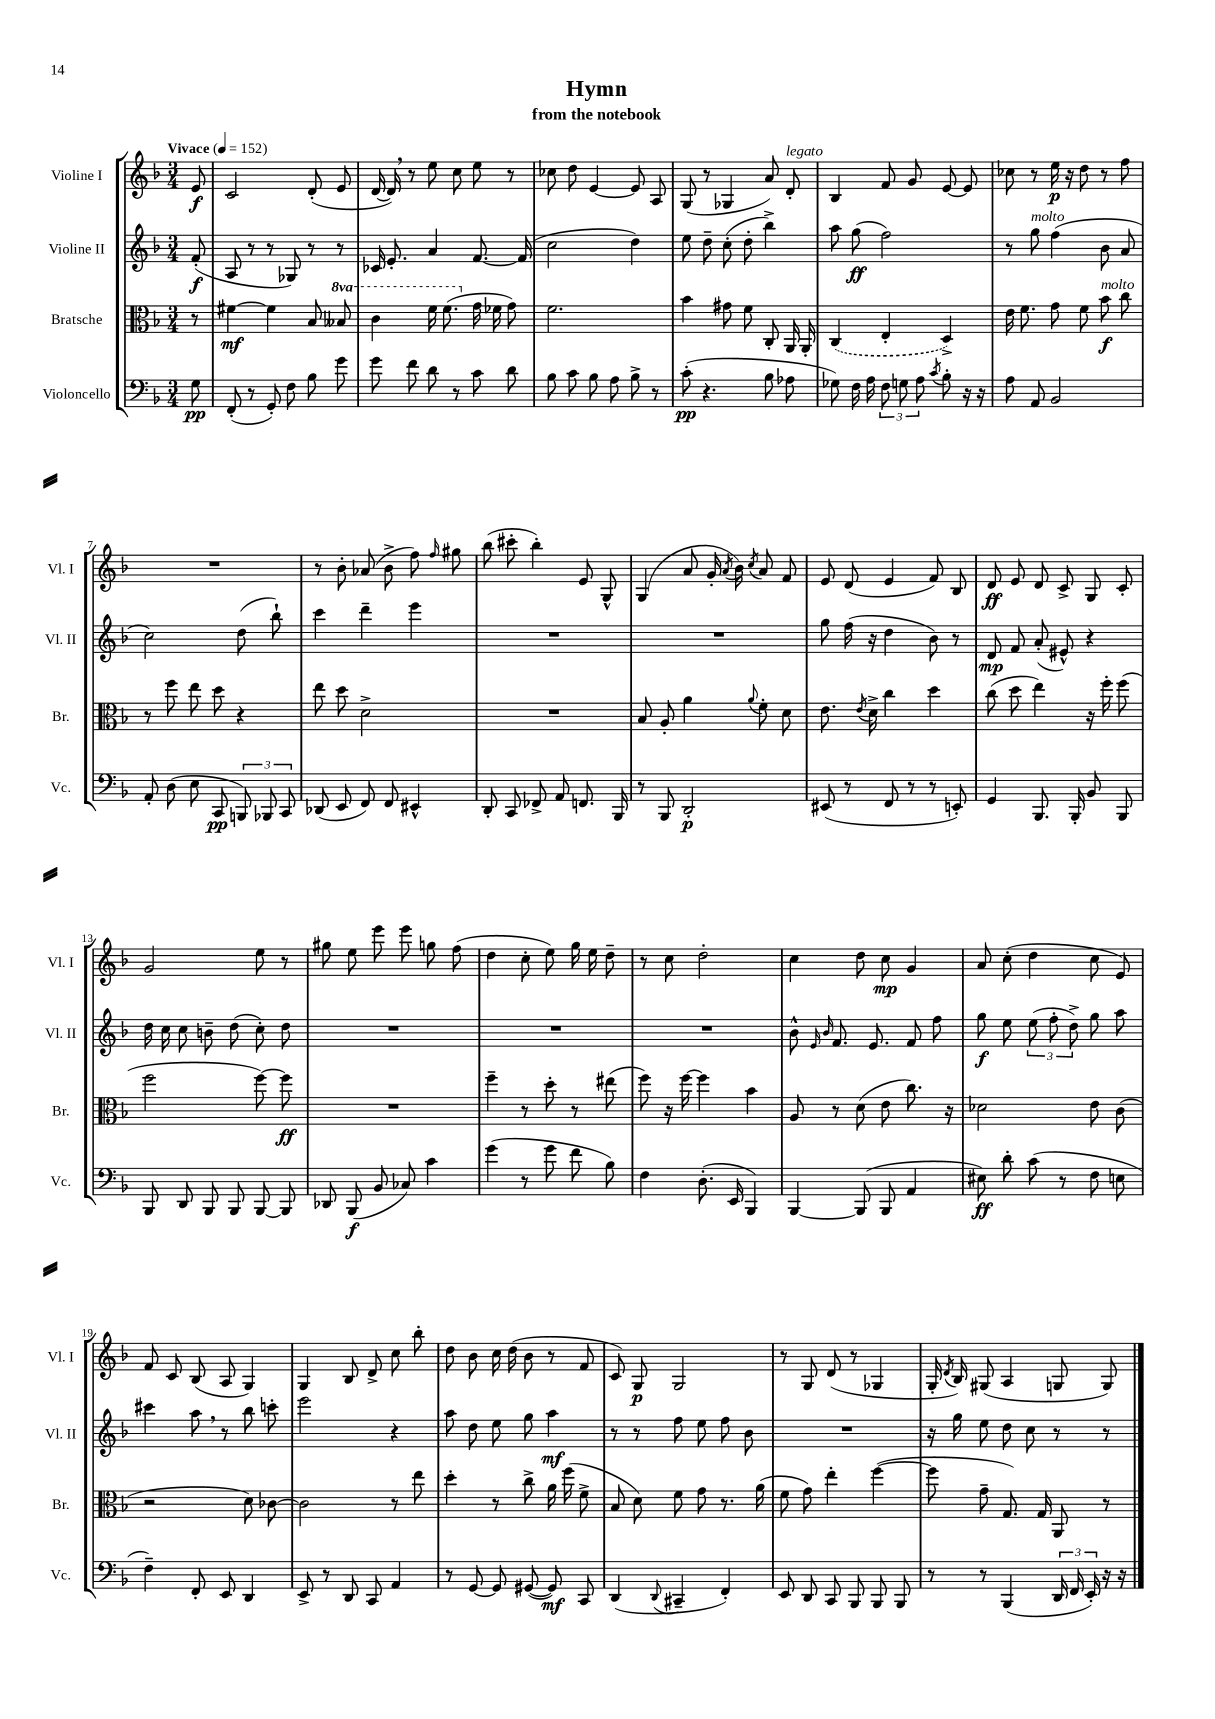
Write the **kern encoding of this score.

**kern	**dynam	**kern	**dynam	**kern	**dynam	**kern	**dynam
*part4	*part4	*part3	*part3	*part2	*part2	*part1	*part1
*staff4	*staff4	*staff3	*staff3	*staff2	*staff2	*staff1	*staff1
*I"Violoncello	*	*I"Bratsche	*	*I"Violine II	*	*I"Violine I	*
*I'Vc.	*	*I'Br.	*	*I'Vl. II	*	*I'Vl. I	*
*clefF4	*	*clefC3	*	*clefG2	*	*clefG2	*
*k[b-]	*	*k[b-]	*	*k[b-]	*	*k[b-]	*
*M3/4	*	*M3/4	*	*M3/4	*	*M3/4	*
*MM152	*	*MM152	*	*MM152	*	*MM152	*
=	=	=	=	=	=	=	=
!	!	!	!	!	!	!LO:TX:a:B:t=Vivace	!
8G\	pp	8r	.	(8f'/	f	8e/	f
=1	=1	=1	=1	=1	=1	=1	=1
(8FF'/	.	[4f#X\	mf	8A/	.	2c/	.
8r	.	.	.	8r	.	.	.
8GG'/)	.	4f#\]	.	8r	.	.	.
8F\	.	.	.	8G-X/)	.	.	.
8B-\	.	8B-/	.	8r	.	(8d'/	.
*	*	*8va	*	*	*	*	*
8g\	.	8b--X/	.	8r	.	8e/	.
=2	=2	=2	=2	=2	=2	=2	=2
8g\	.	4cc\	.	16c-X/	.	[16d/	.
.	.	.	.	8.e'/	.	16d,/])	.
8f\	.	.	.	.	.	8r	.
8d\	.	16ff\	.	4a/	.	8ee\	.
.	.	(8.ff\	.	.	.	.	.
8r	.	.	.	.	.	8cc\	.
*	*	*X8va	*	*	*	*	*
8c\	.	16g\	.	[8.f/	.	8ee\	.
.	.	16f-X\	.	.	.	.	.
8d\	.	8g\)	.	.	.	8r	.
.	.	.	.	(16f/]	.	.	.
=3	=3	=3	=3	=3	=3	=3	=3
8B-\	.	2.f\	.	2cc\	.	8cc-X\	.
8c\	.	.	.	.	.	8dd\	.
8B-\	.	.	.	.	.	[4e/	.
8A\	.	.	.	.	.	.	.
8B-^\	.	.	.	4dd\)	.	8e/]	.
8r	.	.	.	.	.	8A/	.
=4	=4	=4	=4	=4	=4	=4	=4
(8c'\	pp	4b-\	.	8ee\	.	(8G/	.
4.r	.	.	.	8dd~\	.	8r	.
.	.	8g#X\	.	(8cc'\	.	4G-X/	.
.	.	8f\	.	8dd'\	.	.	.
8B-\	.	8C'/	.	4bb-^\)	.	8a/)	.
!	!	!	!	!	!	!LO:TX:a:i:t=legato	!
8A-X\	.	16AA/	.	.	.	8d'/	.
.	.	16AA'/	.	.	.	.	.
=5	=5	=5	=5	=5	=5	=5	=5
8G-X\)	.	(4C/	.	8aa\	.	4B-/	.
16F\	.	.	.	(8gg\	ff	.	.
16A\	.	.	.	.	.	.	.
12F\	.	4E'/	.	2ff\)	.	8f/	.
12Gn\	.	.	.	.	.	.	.
.	.	.	.	.	.	8g/	.
12A\	.	.	.	.	.	.	.
8qc/	.	.	.	.	.	.	.
8B-'\	.	4D^/)	.	.	.	[8e/	.
16r	.	.	.	.	.	8e/]	.
16r	.	.	.	.	.	.	.
=6	=6	=6	=6	=6	=6	=6	=6
8A\	.	16e\	.	8r	.	8cc-X\	.
.	.	8.f\	.	.	.	.	.
!	!	!	!	!LO:TX:a:i:t=molto	!	!	!
8AA/	.	.	.	8gg\	.	8r	.
2BB-/	.	8g\	.	(4ff\	.	16ee\	p
.	.	.	.	.	.	16r	.
.	.	8f\	.	.	.	8dd\	.
!	!	!LO:TX:a:i:t=molto	!	!	!	!	!
.	.	8b-\	f	8b-\	.	8r	.
.	.	8cc\	.	8a/	.	8ff\	.
!!LO:LB:g=z
=7	=7	=7	=7	=7	=7	=7	=7
8AA'/	.	8r	.	2cc\)	.	2.r	.
(8D\	.	8ff\	.	.	.	.	.
8E\	.	8ee\	.	.	.	.	.
8CC/	pp	8dd\	.	.	.	.	.
12BBBn/)	.	4r	.	(8dd\	.	.	.
12BBB-X/	.	.	.	.	.	.	.
.	.	.	.	8bb-`\)	.	.	.
12CC/	.	.	.	.	.	.	.
=8	=8	=8	=8	=8	=8	=8	=8
(8DD-X/	.	8ee\	.	4ccc\	.	8r	.
8EE/	.	8dd\	.	.	.	8b-'\	.
8FF/)	.	2d^\	.	4ddd~\	.	(8a-X/	.
8FF/	.	.	.	.	.	8b-^\	.
4EE#X^^/	.	.	.	4eee\	.	8ff\)	.
.	.	.	.	.	.	16qqff/	.
.	.	.	.	.	.	8gg#X\	.
=9	=9	=9	=9	=9	=9	=9	=9
8DD'/	.	2.r	.	2.r	.	(8bb-\	.
8CC/	.	.	.	.	.	8ccc#X'\	.
8FF-X^/	.	.	.	.	.	4bb-'\)	.
8AA/	.	.	.	.	.	.	.
8.FFn/	.	.	.	.	.	8e/	.
.	.	.	.	.	.	8G^^/	.
16BBB-/	.	.	.	.	.	.	.
=10	=10	=10	=10	=10	=10	=10	=10
8r	.	8B-/	.	2.r	.	(4G/	.
8BBB-/	.	8A'/	.	.	.	.	.
2DD'/	p	4a\	.	.	.	8a/	.
.	.	.	.	.	.	16g'/	.
.	.	.	.	.	.	8qa/	.
.	.	.	.	.	.	16b-\)	.
.	.	8qqa/	.	.	.	8qcc/	.
.	.	8f'\	.	.	.	8a/	.
.	.	8d\	.	.	.	8f/	.
=11	=11	=11	=11	=11	=11	=11	=11
(8EE#X/	.	8.e\	.	8gg\	.	8e/	.
8r	.	.	.	(16ff\	.	(8d/	.
.	.	8qe/	.	.	.	.	.
.	.	16d^\	.	16r	.	.	.
8FF/	.	4cc\	.	4dd\	.	4e/	.
8r	.	.	.	.	.	.	.
8r	.	4dd\	.	8b-\)	.	8f/)	.
8EEn'/)	.	.	.	8r	.	8B-/	.
=12	=12	=12	=12	=12	=12	=12	=12
4GG/	.	(8cc\	.	8d/	mp	8d/	ff
.	.	8dd\	.	8f/	.	8e/	.
8.BBB-/	.	4ee\)	.	(8a'/	.	8d/	.
.	.	.	.	8e#X^^/)	.	8c^/	.
16BBB-'/	.	.	.	.	.	.	.
8BB-/	.	16r	.	4r	.	8G/	.
.	.	16ff'\	.	.	.	.	.
8BBB-/	.	(8ff\	.	.	.	8c'/	.
!!LO:LB:g=z
=13	=13	=13	=13	=13	=13	=13	=13
8BBB-/	.	2ff\	.	16dd\	.	2g/	.
.	.	.	.	16cc\	.	.	.
8DD/	.	.	.	8cc\	.	.	.
8BBB-/	.	.	.	8bn~\	.	.	.
8BBB-/	.	.	.	(8dd\	.	.	.
[8BBB-/	.	[8ff\)	.	8cc'\)	.	8ee\	.
8BBB-/]	.	8ff\]	ff	8dd\	.	8r	.
=14	=14	=14	=14	=14	=14	=14	=14
8DD-X/	.	2.r	.	2.r	.	8gg#X\	.
(8BBB-/	f	.	.	.	.	8ee\	.
8BB-/	.	.	.	.	.	8eee\	.
8C-X/)	.	.	.	.	.	8eee\	.
4c\	.	.	.	.	.	8ggn\	.
.	.	.	.	.	.	(8ff\	.
=15	=15	=15	=15	=15	=15	=15	=15
(4g\	.	4ff~\	.	2.r	.	4dd\	.
8r	.	8r	.	.	.	8cc'\	.
8g\	.	8dd'\	.	.	.	8ee\)	.
8f\	.	8r	.	.	.	16gg\	.
.	.	.	.	.	.	16ee\	.
8B-\)	.	(8ee#X\	.	.	.	8dd~\	.
=16	=16	=16	=16	=16	=16	=16	=16
4F\	.	8ff\)	.	2.r	.	8r	.
.	.	16r	.	.	.	8cc\	.
.	.	[16ff\	.	.	.	.	.
(8.D'\	.	4ff\]	.	.	.	2dd'\	.
16EE/	.	.	.	.	.	.	.
4BBB-/)	.	4b-\	.	.	.	.	.
=17	=17	=17	=17	=17	=17	=17	=17
[4BBB-/	.	8A/	.	8b-^^\	.	4cc\	.
.	.	.	.	16qqe/	.	.	.
.	.	.	.	16qqb-/	.	.	.
.	.	8r	.	8.f/	.	.	.
(8BBB-/]	.	(8d\	.	.	.	8dd\	.
.	.	.	.	8.e/	.	.	.
8BBB-/	.	8e\	.	.	.	8cc\	mp
4AA/	.	8.cc\)	.	8f/	.	4g/	.
.	.	.	.	8ff\	.	.	.
.	.	16r	.	.	.	.	.
=18	=18	=18	=18	=18	=18	=18	=18
8E#X\)	ff	2d-X\	.	8gg\	f	8a/	.
8d'\	.	.	.	8ee\	.	(8cc'\	.
(8c\	.	.	.	(12ee\	.	4dd\	.
.	.	.	.	12ff'\	.	.	.
8r	.	.	.	.	.	.	.
.	.	.	.	12dd^\)	.	.	.
8F\	.	8e\	.	8gg\	.	8cc\	.
8En\	.	(8c\	.	8aa\	.	8e/)	.
!!LO:LB:g=z
=19	=19	=19	=19	=19	=19	=19	=19
4F~\)	.	2r	.	4ccc#X\	.	8f/	.
.	.	.	.	.	.	8c/	.
8FF'/	.	.	.	8aa,\	.	(8B-/	.
8EE/	.	.	.	8r	.	8A/	.
4DD/	.	8d\)	.	8bb-\	.	4G/)	.
.	.	[8c-X\	.	8cccn'\	.	.	.
=20	=20	=20	=20	=20	=20	=20	=20
8EE^/	.	2c-\]	.	2eee\	.	4G/	.
8r	.	.	.	.	.	.	.
8DD/	.	.	.	.	.	8B-/	.
8CC/	.	.	.	.	.	8d^/	.
4AA/	.	8r	.	4r	.	8cc\	.
.	.	8ee\	.	.	.	8bb-'\	.
=21	=21	=21	=21	=21	=21	=21	=21
8r	.	4dd'\	.	8aa\	.	8dd\	.
[8GG/	.	.	.	8dd\	.	8b-\	.
8GG/]	.	8r	.	8ee\	.	16cc\	.
.	.	.	.	.	.	(16dd\	.
([8GG#X/	.	8cc^\	.	8gg\	.	8b-\	.
8GG#/])	mf	16a\	.	4aa\	mf	8r	.
.	.	(16ff\	.	.	.	.	.
8CC/	.	8f^\	.	.	.	8f/	.
=22	=22	=22	=22	=22	=22	=22	=22
(4DD/	.	8B-/	.	8r	.	8c/)	.
.	.	8d\)	.	8r	.	8G/	p
8qqDD/	.	.	.	.	.	.	.
4CC#X~/	.	8f\	.	8ff\	.	2G/	.
.	.	8g\	.	8ee\	.	.	.
4FF'/)	.	8.r	.	8ff\	.	.	.
.	.	.	.	8b-\	.	.	.
.	.	(16a\	.	.	.	.	.
=23	=23	=23	=23	=23	=23	=23	=23
8EE/	.	8f\	.	2.r	.	8r	.
8DD/	.	8g\)	.	.	.	8G/	.
8CC/	.	4ee'\	.	.	.	(8d/	.
8BBB-/	.	.	.	.	.	8r	.
8BBB-/	.	([4ff\	.	.	.	4G-X/	.
8BBB-/	.	.	.	.	.	.	.
=24	=24	=24	=24	=24	=24	=24	=24
8r	.	8ff\]	.	16r	.	16G'/	.
.	.	.	.	.	.	8qd/	.
.	.	.	.	16gg\	.	16B-/)	.
8r	.	8g~\	.	8ee\	.	(8G#X/	.
(4BBB-/	.	8.G/)	.	8dd\	.	4A/	.
.	.	.	.	8cc\	.	.	.
.	.	16G/	.	.	.	.	.
24DD/	.	8AA/	.	8r	.	8Gn/	.
24FF/	.	.	.	.	.	.	.
24EE'/)	.	.	.	.	.	.	.
16r	.	8r	.	8r	.	8G/)	.
16r	.	.	.	.	.	.	.
==	==	==	==	==	==	==	==
*-	*-	*-	*-	*-	*-	*-	*-
